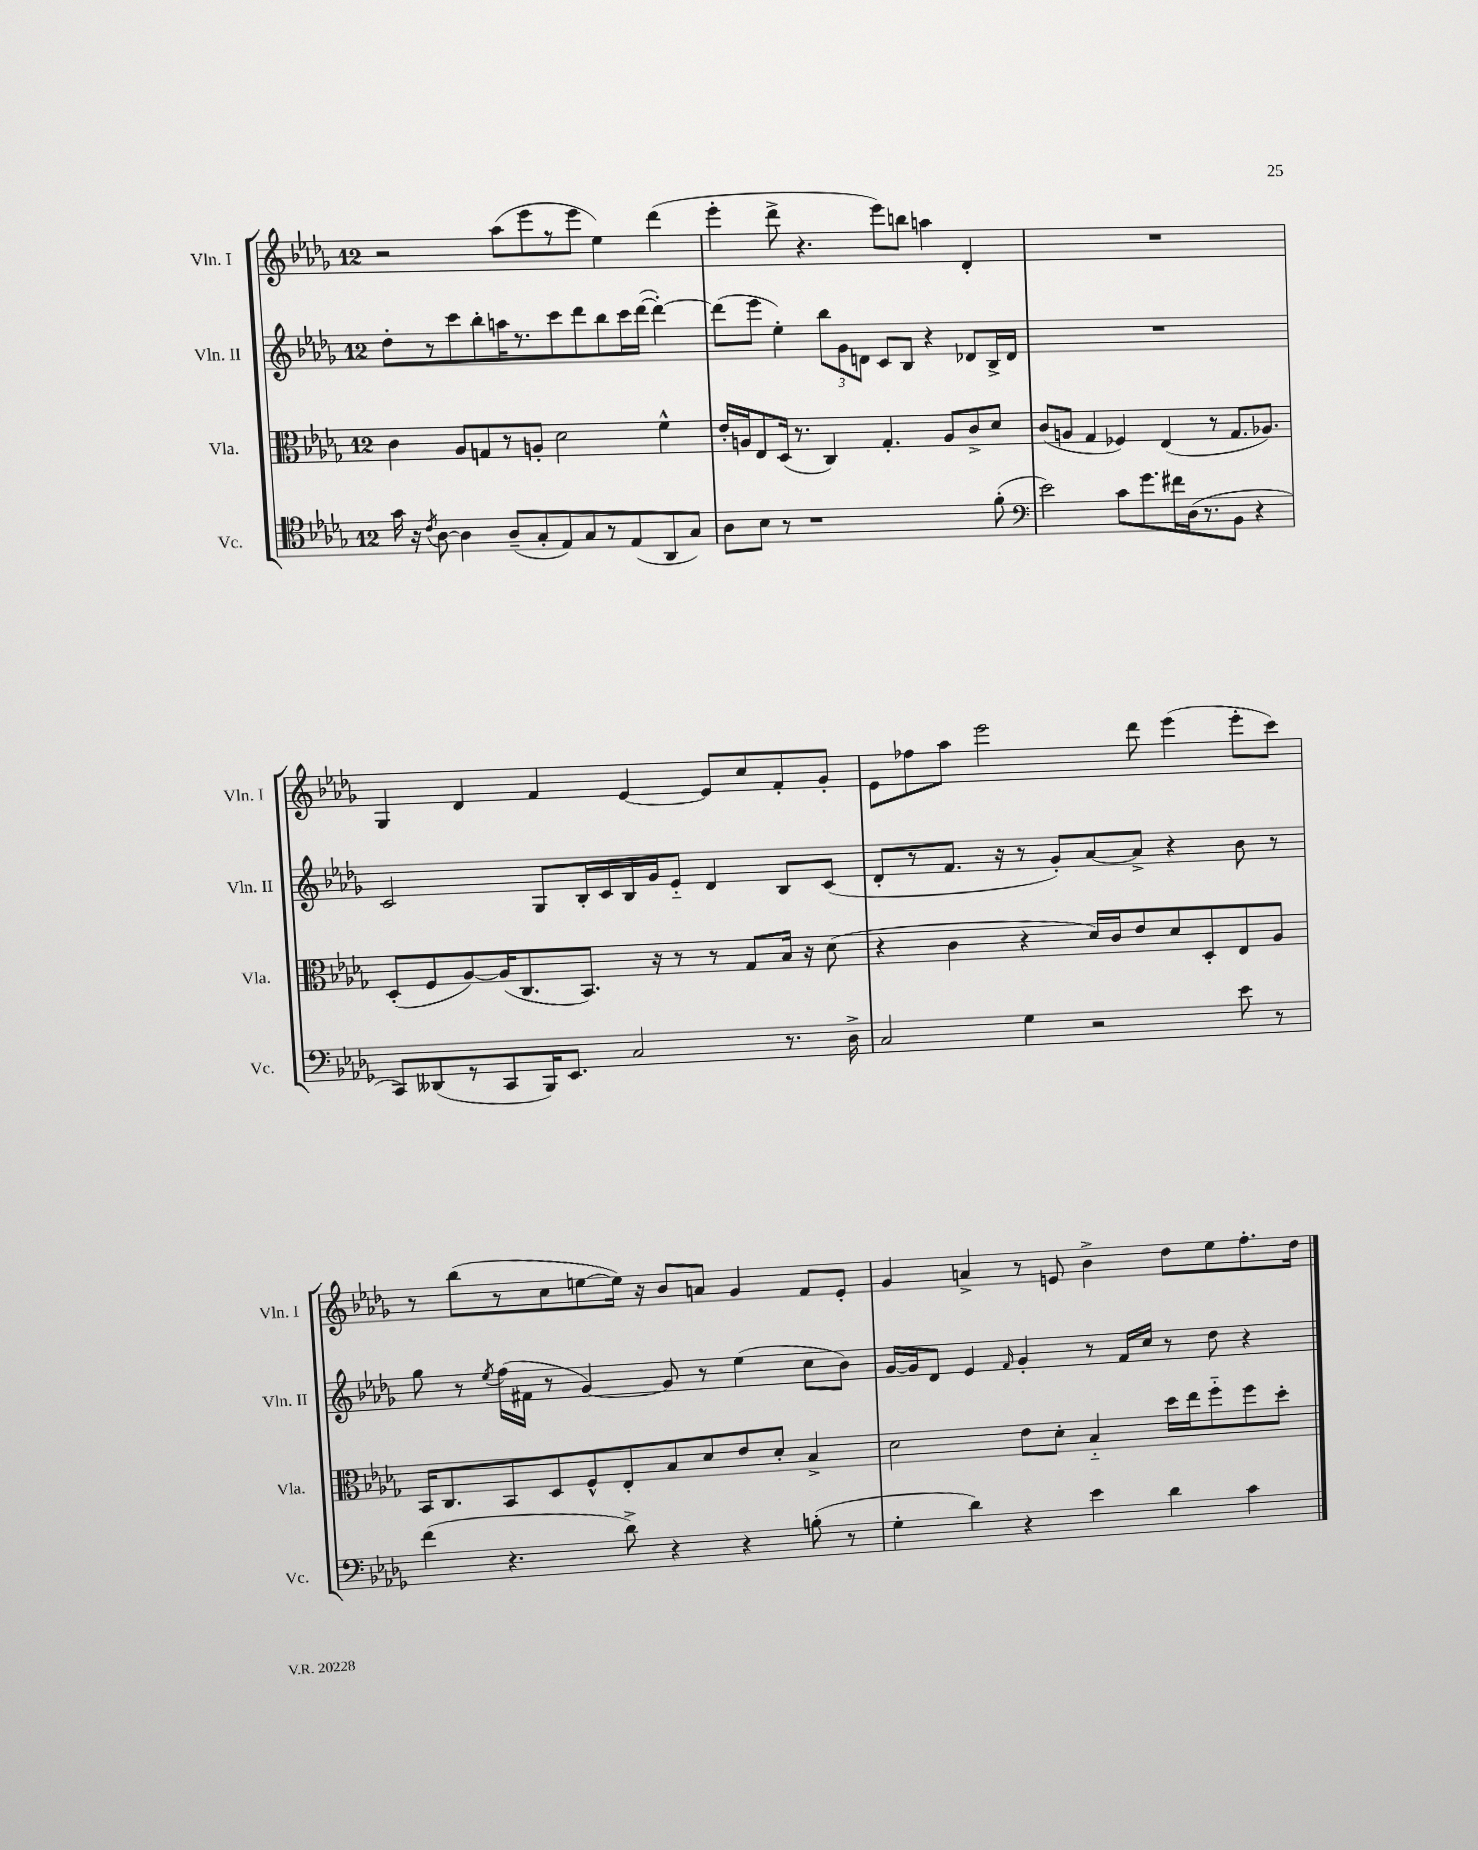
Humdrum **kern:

**kern	**kern	**kern	**kern
*staff4	*staff3	*staff2	*staff1
*clefC4	*clefC3	*clefG2	*clefG2
*k[b-e-a-d-g-]	*k[b-e-a-d-g-]	*k[b-e-a-d-g-]	*k[b-e-a-d-g-]
*M12/8	*M12/8	*M12/8	*M12/8
16g-	4c	8dd-'	2r
16r	.	.	.
8qc	.	.	.
[8A-	.	8r	.
4A-]	8A-	8ccc	.
.	8G	8bb-'	.
(8A-~	8r	16aa	(8aa-
.	.	8.r	.
8G-'	8A'	.	8eee-
8E-)	2d-	8ccc	8r
8G-	.	8ddd-	8eee-
8r	.	8bb-	4ee-)
(8E-	.	16ccc	.
.	.	([16ddd-	.
8AA-	4f^^	4ddd-'_)	(4ddd-
8G-)	.	.	.
=	=	=	=
8A-	16e-'	(8ddd-]	4eee-'
.	16A	.	.
8B-	8E-	8eee-	.
8r	(16D-	4ee-')	8ddd-^
.	8.r	.	.
1r	.	.	4.r
.	4C)	12bb-	.
.	.	12g-	.
.	.	12d	.
.	4.G-'	8c	8eee-)
.	.	8B-	8bb
.	.	4r	4aa
.	8A	.	.
.	8c^	8d-	4d-'
(8f'	8d-	16B-^	.
.	.	16d-	.
=	=	=	=
*clefF4	*	*	*
2e-)	(8c	1.r	1.r
.	8A	.	.
.	4G-	.	.
8c	4F-)	.	.
8.g-	.	.	.
.	(4E-	.	.
16f#	.	.	.
(16D-	.	.	.
8.r	.	.	.
.	8r	.	.
8BB-	8.G-	.	.
4r	.	.	.
.	8.A-)	.	.
=	=	=	=
8CC)	(8D-'	2c	4G-
(8DD--	8F	.	.
8r	[8A-)	.	4d-
8CC	(16A-]	.	.
.	8.C	.	.
16BBB-)	.	8G-	4f
8.EE-	.	.	.
.	8.BB-)	16B-'	.
.	.	16c	.
2C	.	16B-	[4e-
.	16r	16g-	.
.	8r	8e-'~	.
.	8r	4d-	8e-]
.	8G-	.	8cc
8.r	16B-	8B-	8f'
.	16r	.	.
.	(8d-	(8c	8g-'
16D-^	.	.	.
=	=	=	=
2C	4r	8d-'	8e-
.	.	8r	8ff-
.	4c	8.f	8aa-
.	.	.	2eee-
.	.	16r	.
4G-	4r	8r	.
.	.	8g-')	.
2r	16d-)	[8a-	.
.	16c	.	.
.	8e-	8a-^]	8ddd-
.	8d-	4r	(4eee-
.	8D-'	.	.
8e-	8E-	8b-	8eee-'
8r	8A-	8r	8ccc)
=	=	=	=
(4f	16BB-	8gg-	8r
.	8.C	.	.
.	.	8r	(8bb-
.	.	8qee-	.
4.r	8BB-	(16ff	8r
.	.	16f#	.
.	8D-	8r	8cc
.	8F^^	[4g-)	[8ee
8d-^)	8E-'	.	16ee])
.	.	.	16r
4r	8B-	8g-]	8b-
.	8d-	8r	8a
4r	8e-	(4ee-	4g-
.	8d-'	.	.
(8B'	4B-^	8cc	8f
8r	.	8b-)	8e-'
=	=	=	=
4G-'	2d-	[16g-	4g-
.	.	16g-]	.
.	.	8d-	.
4d-)	.	4e-	4a^
.	.	16qqf	.
4r	8e-	4g-'	8r
.	8d-'	.	8e
4e-	4B-'~	8r	4b-^
.	.	16f	.
.	.	16cc	.
4d-	16dd-	8r	8dd-
.	16ee-	.	.
.	8ff'~	8dd-	8ee-
4c	8ff	4r	8.ff'
.	8dd-'	.	.
.	.	.	16dd-
==	==	==	==
*-	*-	*-	*-
